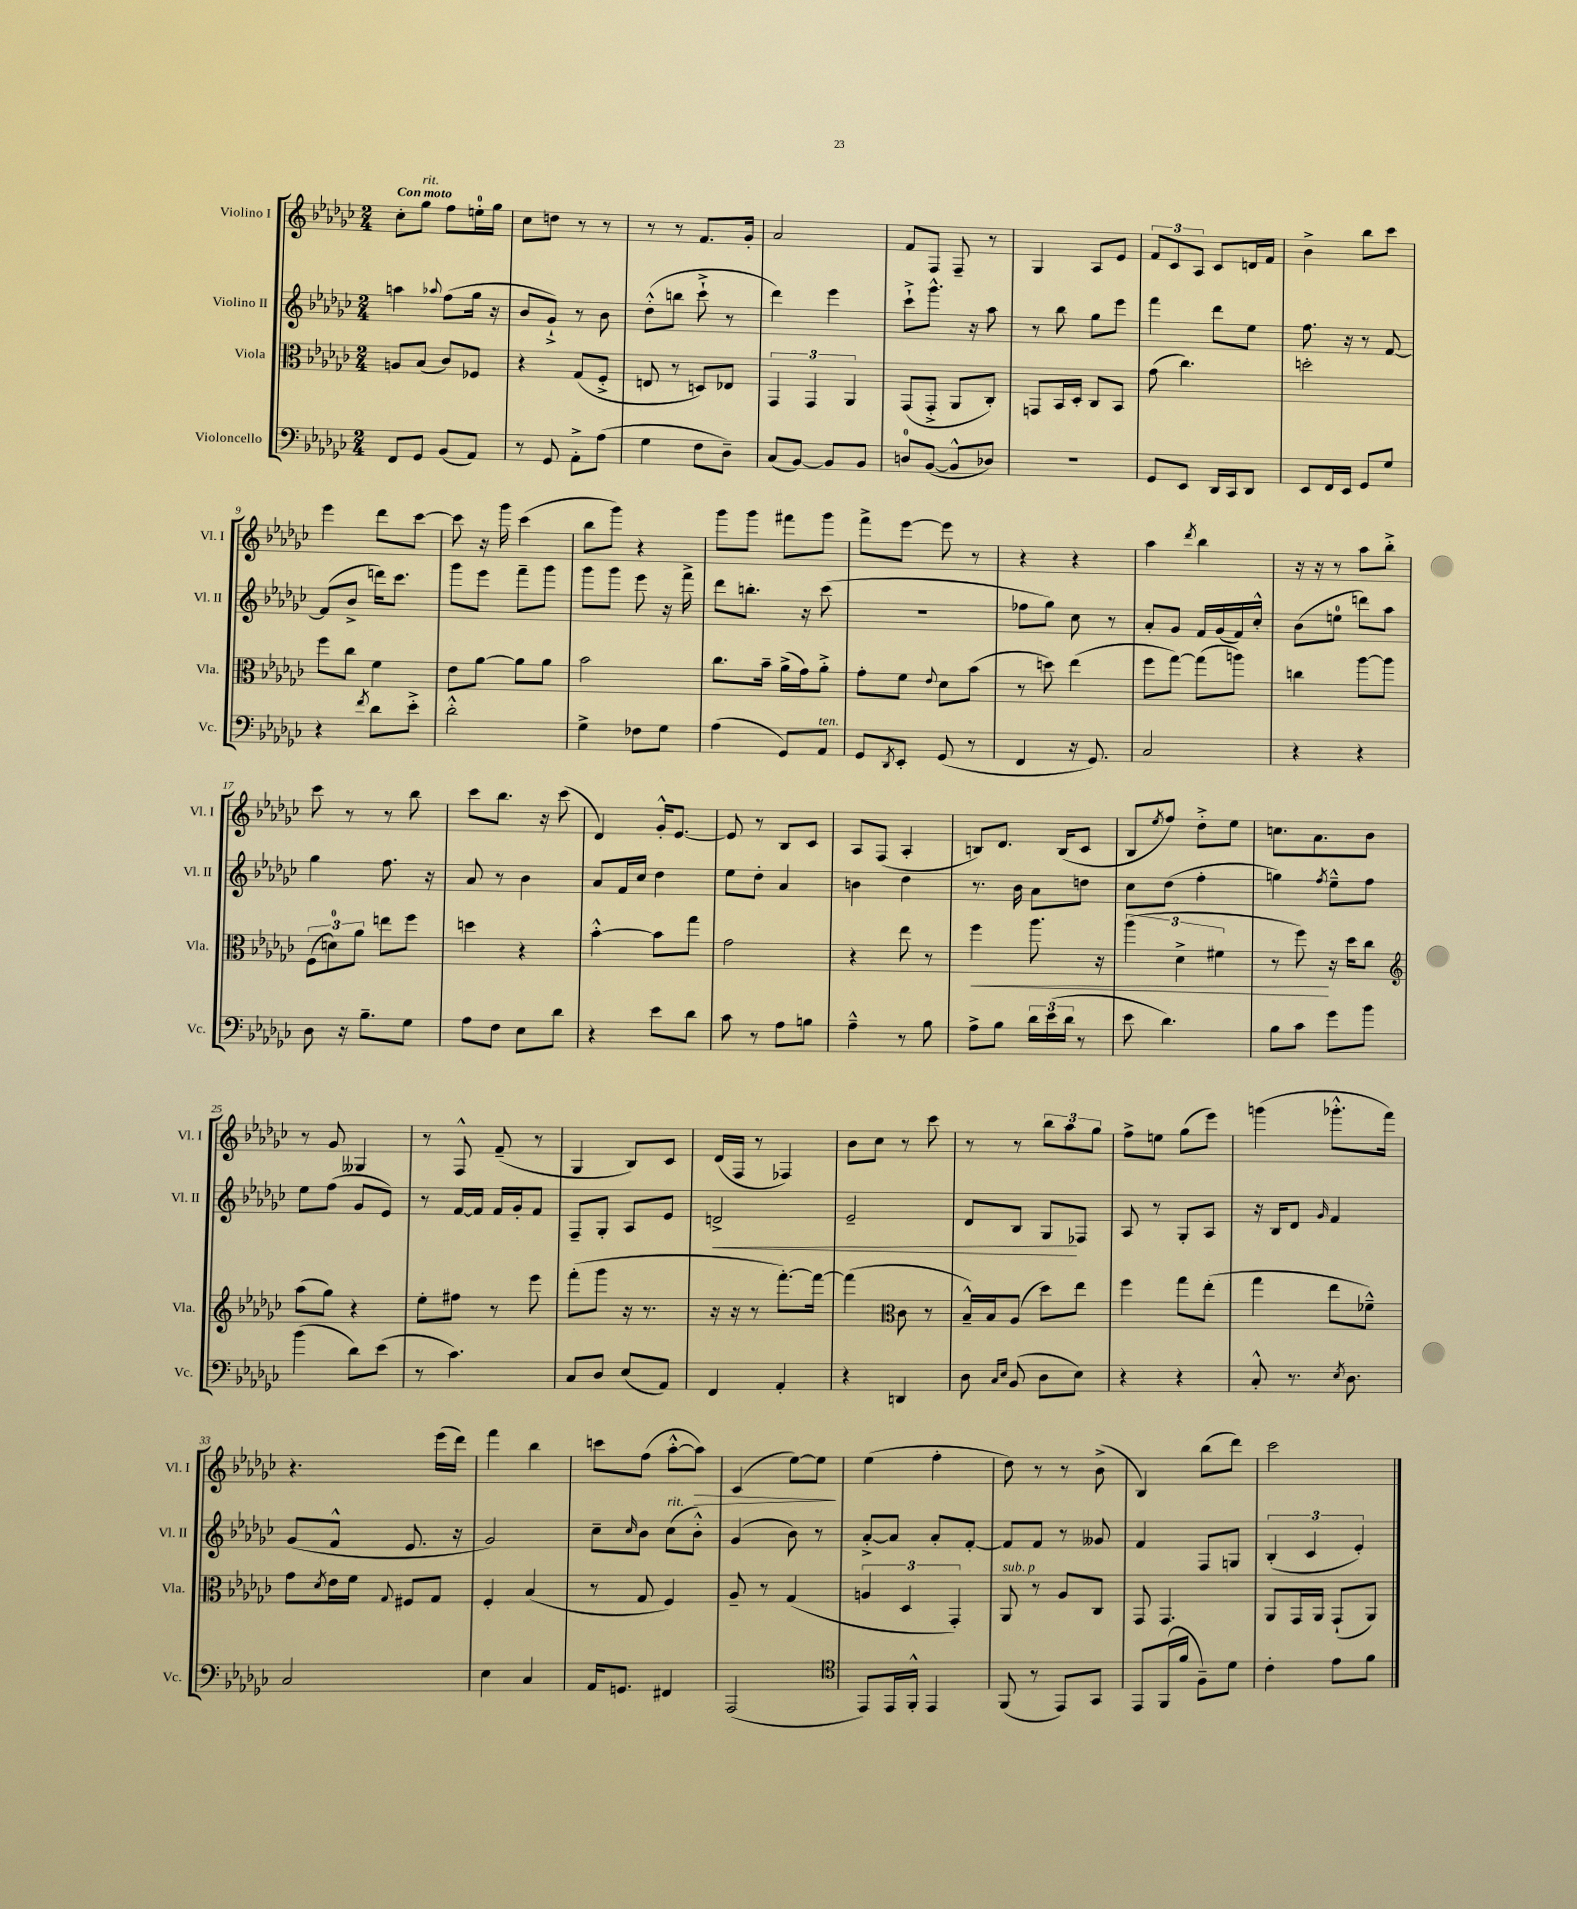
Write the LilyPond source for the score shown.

<<
\new StaffGroup <<
\new Staff = "s0" \with { instrumentName = "Violino I" shortInstrumentName = "Vl. I" } {
    \clef treble \key ges \major \numericTimeSignature \time 2/4 \tempo "Con moto"
    ces''8-. ges''8^\markup { \italic "rit." } f''8 e''16-0-. ges''16 |
    ces''8 d''8 r8 r8 |
    r8 r8 f'8. ges'16-. |
    aes'2 |
    f'8 f8 f8-- r8 |
    ges4 aes8 ees'8 |
    \tuplet 3/2 { f'8 ces'8 aes8 } ces'8 d'16 f'16 |
    bes'4-> bes''8 ces'''8 |
    ees'''4 des'''8 ces'''8~ |
    ces'''8 r16 ges'''16 ces'''4( |
    bes''8 ges'''8) r4 |
    ges'''8 ges'''8 fis'''8 ges'''8 |
    f'''8-> ees'''8~ ees'''8 r8 |
    r4 r4 |
    aes''4 \acciaccatura { des'''8 } bes''4 |
    r16 r16 r8 aes''8 bes''8-.-> |
    ces'''8 r8 r8 bes''8 |
    ces'''8 bes''8. r16 ces'''8( |
    des'4) ges'16-.-^ ees'8.~ |
    ees'8 r8 bes8 ces'8 |
    aes8 f8( aes4-. |
    b8) des'8. b16( ces'8 |
    bes8 \acciaccatura { ees''8 } f''8) des''8-.-> ees''8 |
    c''8. aes'8. bes'8 |
    r8 ges'8 geses4 |
    r8 f8-^ f'8--( r8 |
    ges4 bes8) ces'8 |
    des'16( f16 r8 fes4) |
    bes'8 ces''8 r8 ces'''8 |
    r8 r8 \tuplet 3/2 { bes''8 aes''8 ges''8 } |
    f''8-> e''8 ges''8( ees'''8) |
    g'''4( ges'''8.-.-^ f'''16) |
    r4. ees'''16( des'''16) |
    f'''4 bes''4 |
    c'''8 f''8( aes''8~-.-^ aes''8\>) |
    ces'4( ees''8~) ees''8\! |
    ees''4( f''4-. |
    des''8) r8 r8 bes'8->( |
    bes4) bes''8( des'''8) |
    ces'''2 \bar "|." |
}
\new Staff = "s1" \with { instrumentName = "Violino II" shortInstrumentName = "Vl. II" } {
    \clef treble \key ges \major \numericTimeSignature \time 2/4
    a''4 \appoggiatura { aes''8 } f''8( ges''16 r16 |
    bes'8 ges'8-!->) r8 bes'8 |
    des''8-.-^( b''8 ces'''8-!-> r8 |
    des'''4) ees'''4 |
    ces'''8-!-> ges'''8.-^ r16 aes''8 |
    r8 bes''8 ges''8 ees'''8 |
    f'''4 des'''8 ees''8 |
    f''8. r16 r8 f'8~ |
    f'8( bes'8-> d'''16) ces'''8. |
    ges'''8 ees'''8 f'''8-- ges'''8 |
    ges'''8 ges'''8 ees'''8 r16 f'''16-> |
    des'''8 b''8.-. r16 ces'''8( |
    r2 |
    fes''8 ges''8) ces''8 r8 |
    aes'8-. ges'8 f'16 ges'16( f'16) ces''16-.-^ |
    bes'8( e''8-0 d'''8) aes''8 |
    ges''4 f''8. r16 |
    aes'8 r8 bes'4 |
    aes'8 f'16 ces''16 des''4 |
    ees''8 des''8-. aes'4 |
    b'4 des''4 |
    r8. bes'16 aes'8 d''8 |
    ces''8 des''8( f''4-. |
    g''4) \acciaccatura { f''8 } ees''8---^ f''8 |
    ees''8 f''8( ges'8 ees'8) |
    r8 f'16~ f'16 f'16 ges'16-. f'8 |
    f8-- ges8-. aes8 ees'8 |
    d'2->\< |
    ees'2-- |
    des'8 bes8 ges8\! fes8 |
    aes8 r8 ges8-. aes8 |
    r16 bes16 des'8 \grace { ges'16 } f'4 |
    ges'8( f'8-^ ees'8. r16 |
    ges'2) |
    ces''8-- \grace { ces''16 } bes'8 ces''8^\markup { \italic "rit." }( bes'8-.-^) |
    ges'4( bes'8) r8 |
    aes'8~-.-> aes'8 aes'8-. f'8~-. |
    f'8 f'8 r8 geses'8 |
    f'4 f8 g8 |
    \tuplet 3/2 { bes4-.( ces'4 ees'4-.) } \bar "|." |
}
\new Staff = "s2" \with { instrumentName = "Viola" shortInstrumentName = "Vla." } {
    \clef alto \key ges \major \numericTimeSignature \time 2/4
    a8 bes8( ces'8) fes8 |
    r4 ges8( f8-.-> |
    e8 r8 d8) ees8 |
    \tuplet 3/2 { ges,4 ges,4 aes,4 } |
    ges,8( ges,8-.-> aes,8 ces8-.) |
    g,8 bes,16 des16-. ces8 bes,8 |
    ges'8( ces''4.) |
    d''2-. |
    f''8 ces''8 f'4 |
    ees'8 aes'8~ aes'8 aes'8 |
    bes'2 |
    ces''8. bes'16-- aes'16->( ges'16) aes'8-.-> |
    ges'8-. f'8 \appoggiatura { ees'8 } des'8 bes'8( |
    r8 d''8) ees''4( |
    f''8 ges''8~) ges''8( a''8) |
    c''4 aes''8~ aes''8 |
    \tuplet 3/2 { f8( d'8-0) aes'8 } e''8 f''8 |
    d''4 r4 |
    bes'4~-.-^ bes'8 ges''8 |
    ges'2 |
    r4 ees''8 r8 |
    f''4\< aes''8. r16 |
    \tuplet 3/2 { aes''4( des'4-> fis'4 } |
    r8 f''8\!) r16 des''16 ces''8 |
    \clef treble aes''8( ges''8) r4 |
    ees''8-. fis''8 r8 ees'''8 |
    f'''8-.( ges'''8 r16 r8. |
    r16 r16 r8 f'''8.~-.) f'''16~ |
    f'''4( \clef alto ces'8 r8 |
    bes16---^) bes16 aes8( des''8) ees''8 |
    f''4 ges''8 ees''8-.( |
    ges''4 ees''8 fes'8---^) |
    ges'8 \acciaccatura { des'8 } ees'16 f'16 \appoggiatura { ges8 } fis8 ges8 |
    f4-. bes4( |
    r8 ges8 f4) |
    aes8-- r8 ges4( |
    \tuplet 3/2 { a4 des4 ges,4-.) } |
    aes,8^\markup { \italic "sub. p" } r8 aes8 ces8 |
    ges,8 ges,4. |
    aes,8 ges,16 aes,16 ges,8-!( aes,8) \bar "|." |
}
\new Staff = "s3" \with { instrumentName = "Violoncello" shortInstrumentName = "Vc." } {
    \clef bass \key ges \major \numericTimeSignature \time 2/4
    f,8 ges,8 bes,8( aes,8) |
    r8 ges,8 aes,8-.-> aes8( |
    ges4 f8 des8--) |
    ces8( bes,8~) bes,8 bes,8 |
    d8-0 bes,8~( bes,8-^ des8) |
    R2 |
    ges,8 ees,8 des,16 ces,16 des,8 |
    ees,8 f,16 ees,16 ges,8 ges8 |
    r4 \acciaccatura { f'8 } des'8 ees'8-.-> |
    des'2-.-^ |
    ges4-> fes8 ges8 |
    aes4( ges,8) aes,8^\markup { \italic "ten." } |
    ges,8 \acciaccatura { des,8 } ees,8-. ges,8( r8 |
    f,4 r16 ges,8.) |
    ces2 |
    r4 r4 |
    des8 r16 bes8.-- ges8 |
    aes8 f8 ees8 des'8 |
    r4 ees'8 des'8 |
    ces'8 r8 aes8 b8 |
    aes4---^ r8 bes8 |
    aes8-> bes8 \tuplet 3/2 { des'16 ees'16( des'16 } r8 |
    ees'8 des'4.) |
    bes8 ces'8 ges'8 bes'8 |
    bes'4( des'8) ees'8( |
    r8 ces'4.) |
    ces8 des8 ees8( aes,8) |
    f,4 aes,4-. |
    r4 d,4 |
    des8 \grace { ces16 ees16 } bes,8( des8 ees8) |
    r4 r4 |
    ces8-.-^ r8. \acciaccatura { ees8 } des8. |
    ces2 |
    ees4 ces4 |
    aes,16 g,8. fis,4 |
    aes,,2( |
    \clef tenor ees,8) ees,16 f,16-.-^ ees,4 |
    f,8( r8 ees,8) ges,8 |
    ees,8 f,16( f'16 f8--) des'8 |
    ces'4-. ees'8 f'8 \bar "|." |
}
>>
>>
